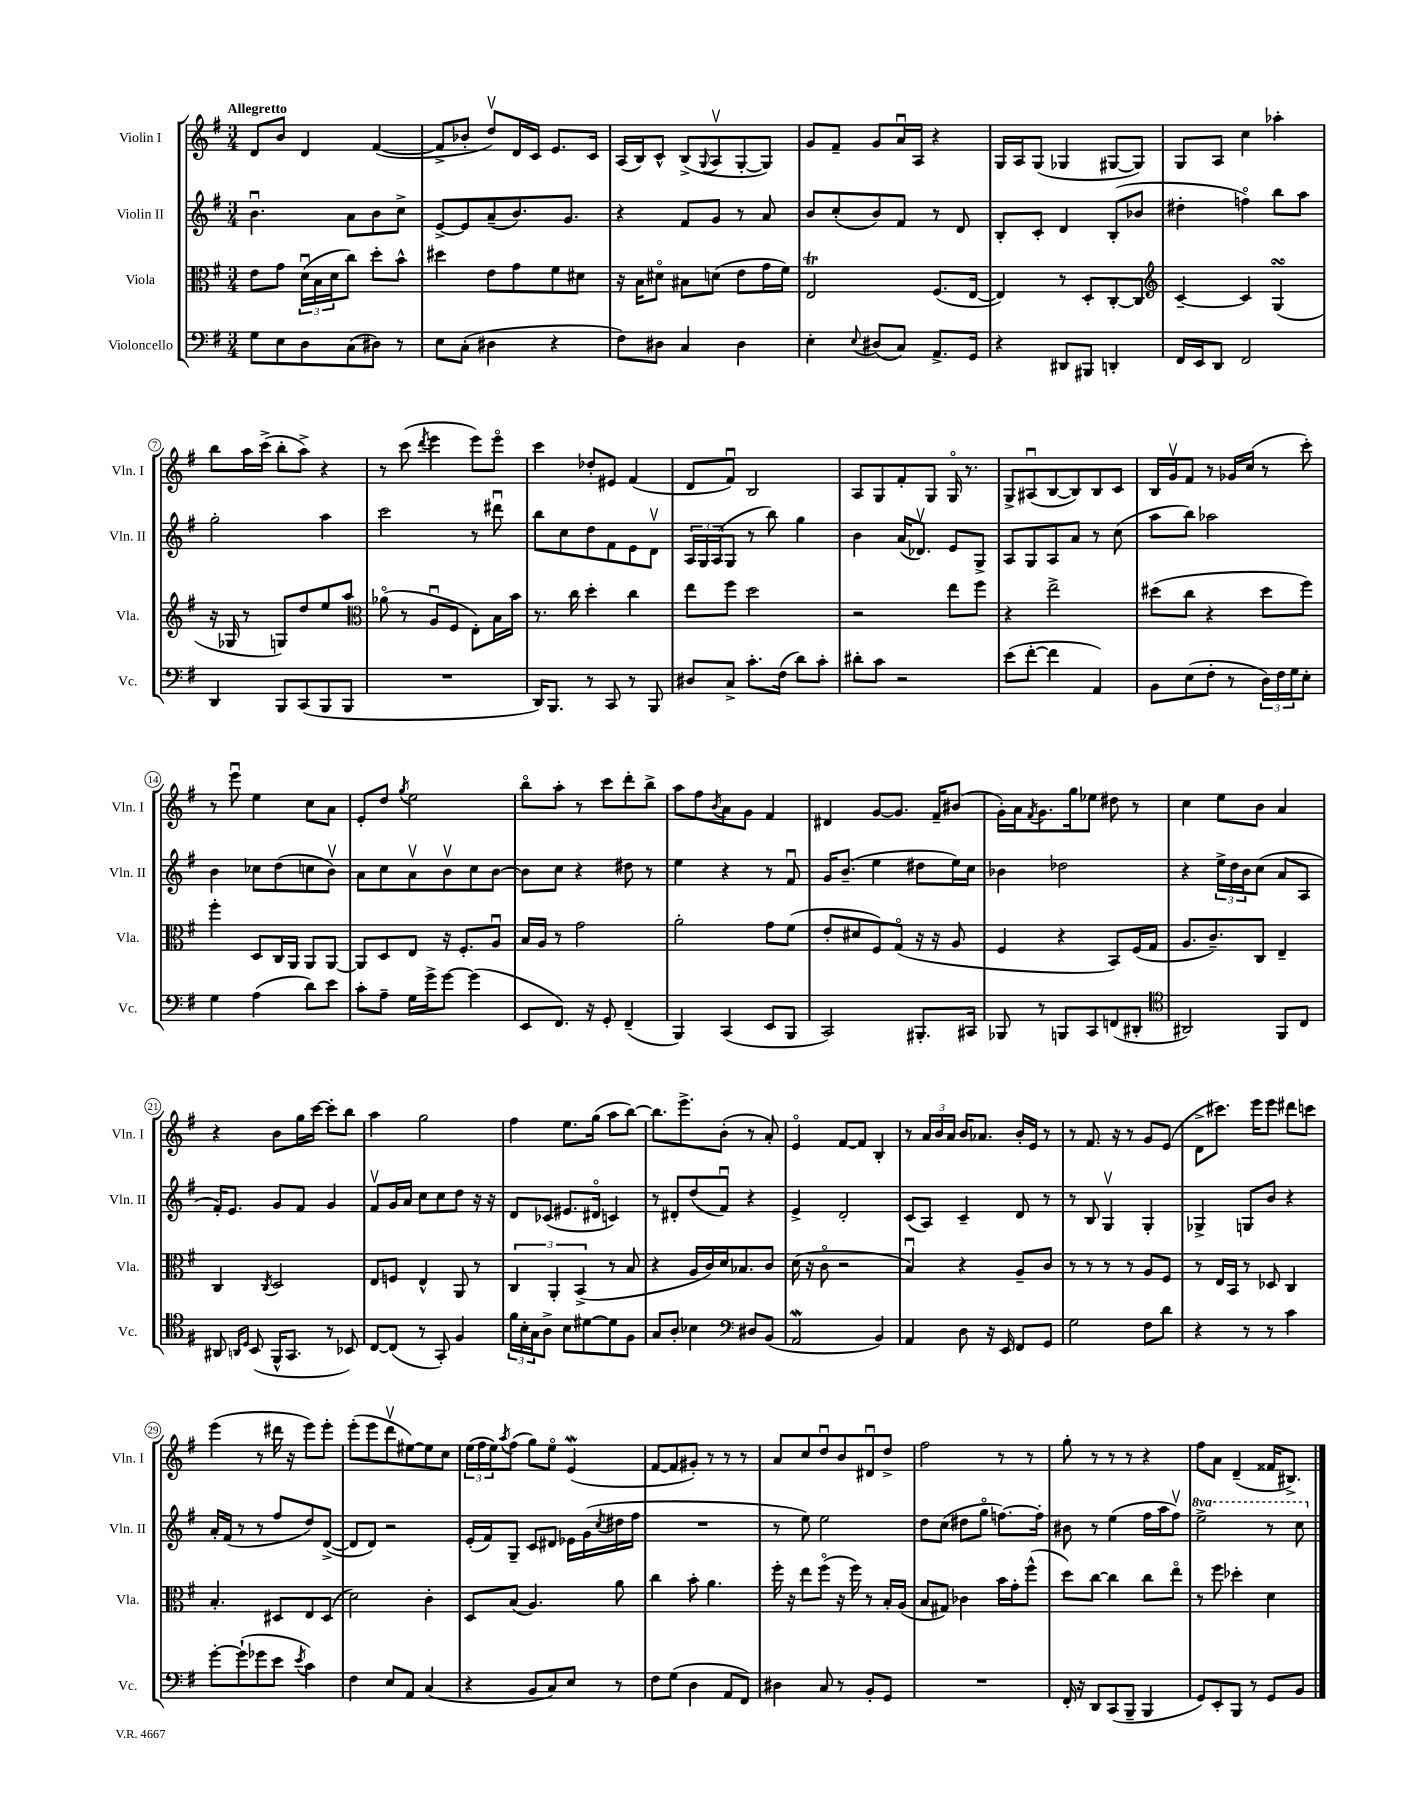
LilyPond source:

<<
\new StaffGroup <<
\new Staff = "s0" \with { instrumentName = "Violin I" shortInstrumentName = "Vln. I" } {
    \clef treble \key g \major \numericTimeSignature \time 3/4 \tempo "Allegretto"
    d'8 b'8 d'4 fis'4~( |
    fis'8-> bes'8-. d''8\upbow) d'16 c'16 e'8. c'16 |
    a16( b16) c'8-^ b8->( \appoggiatura { g8 } a8\upbow g8~-. g8) |
    g'8 fis'8-- g'8 a'16\downbow a16 r4 |
    g16 a16 g8( ges4 gis8~ gis8) |
    g8 a8 c''4 aes''4-. |
    b''8 a''16 c'''16->( b''8-. a''8->) r4 |
    r8 c'''8( \acciaccatura { d'''8 } e'''4 e'''8) e'''8\flageolet |
    c'''4 des''8-. eis'8 fis'4( |
    d'8 fis'8\downbow) b2 |
    a8 g8 fis'8-. g8 g16\flageolet r8. |
    g8-> ais8\downbow( b8~ b8) b8 c'8 |
    b16 g'16\upbow fis'8 r8 ges'16 c''16( r8 c'''8-.) |
    r8 e'''8\downbow e''4 c''8 a'8 |
    e'8-. d''8 \acciaccatura { g''8 } e''2 |
    b''8\flageolet a''8-. r8 c'''8 d'''8-. b''8-> |
    a''8 fis''8 \acciaccatura { b'8 } a'8 g'8 fis'4 |
    dis'4 g'8~ g'8. fis'16-- bis'8( |
    g'16-.) a'16 \acciaccatura { fis'8 } g'8. g''16 ees''8 dis''8 r8 |
    c''4 e''8 b'8 a'4 |
    r4 b'8 g''16 c'''16~ c'''8-. b''8 |
    a''4 g''2 |
    fis''4 e''8. g''16( a''8 b''8~) |
    b''8. e'''8.-> b'8-.( r8 a'8-.) |
    e'4\flageolet fis'8~ fis'8 b4-. |
    r8 \tuplet 3/2 { a'16 b'16 a'16 } b'16 aes'8. b'16-. e'16 r8 |
    r8 fis'8. r16 r8 g'8 e'8( |
    d'8-> cis'''8.) e'''16 e'''8 dis'''8 c'''8 |
    e'''4( r8 dis'''16 r16 e'''8) e'''8-. |
    e'''8-.( e'''8 d'''8\upbow eis''8~) eis''8 c''8 |
    \tuplet 3/2 { e''16( fis''16 e''16) } \acciaccatura { a''8 } fis''8( g''8) e''8\flageolet e'4\mordent( |
    fis'8~ fis'8 gis'8-.) r8 r8 r8 |
    a'8 c''8 d''8\downbow b'8 dis'8\downbow d''8-> |
    fis''2 r8 r8 |
    g''8-. r8 r8 r8 r4 |
    fis''8 a'8 d'4--( fisis'16 bis8.->) \bar "|." |
}
\new Staff = "s1" \with { instrumentName = "Violin II" shortInstrumentName = "Vln. II" } {
    \clef treble \key g \major \numericTimeSignature \time 3/4 \set Staff.ottavationMarkups = #ottavation-simple-ordinals
    b'4.\downbow a'8 b'8 c''8-> |
    e'8~-> e'8 a'8--( b'8.) g'8. |
    r4 fis'8 g'8 r8 a'8 |
    b'8 c''8-.( b'8) fis'8 r8 d'8 |
    b8-. c'8-. d'4 b8-.( bes'8 |
    dis''4-. f''4\flageolet) b''8 a''8 |
    g''2-. a''4 |
    c'''2 r8 dis'''8\downbow |
    b''8 c''8 d''8 fis'8 e'8 d'8\upbow |
    \tuplet 3/2 { a16 g16 a16( } g8 r8 b''8) g''4 |
    b'4 a'16( des'8.\upbow) e'8 g8-> |
    a8 g8 a8 a'8 r8 c''8( |
    a''8 b''8) aes''2 |
    b'4 ces''8 d''8( c''8 b'8\upbow) |
    a'8 c''8 a'8\upbow b'8\upbow c''8 b'8~ |
    b'8 c''8 r4 dis''8 r8 |
    e''4 r4 r8 fis'8\downbow |
    g'16 b'8.--( e''4 dis''8 e''16) c''16 |
    bes'4 des''2 |
    r4 \tuplet 3/2 { e''16-> d''16 b'16 } c''8( a'8 a8 |
    fis'16-.) e'8. g'8 fis'8 g'4 |
    fis'8\upbow g'16 a'16 c''8 c''8 d''8 r16 r16 |
    d'8 ces'8( eis'8. dis'16\flageolet c'4) |
    r8 dis'8-. d''8( fis'8\downbow) r4 |
    e'4-> d'2-. |
    c'8( a8) c'4-- d'8 r8 |
    r8 b8 g4\upbow g4-. |
    ges4-> g8 b'8 r4 |
    a'16-. fis'16( r8 r8 fis''8 d''8) d'8~->( |
    d'8 d'8) r2 |
    e'16-.( fis'16) g8-- c'8 dis'8 ees'16 g'16( \acciaccatura { c''8 } dis''16 fis''16 |
    R2. |
    r8 e''8) e''2 |
    d''8 c''8( dis''8 g''8\flageolet f''8.~) f''16-. |
    bis'8 r8 e''4( fis''16 a''16 fis''8\upbow) |
    \ottava #1 e'''2-> r8 c'''8 \ottava #0 \bar "|." |
}
\new Staff = "s2" \with { instrumentName = "Viola" shortInstrumentName = "Vla." } {
    \clef alto \key g \major \numericTimeSignature \time 3/4
    e'8 g'8 \tuplet 3/2 { d'16\downbow( b16 d'16 } c''8) d''8-. b'8-^ |
    dis''4 e'8 g'8 fis'8 dis'8 |
    r16 b16 dis'8\flageolet bis8 d'8( e'8 g'16 fis'16) |
    e2\trill fis8.( e16~ |
    e4) r8 d8-. c8~-. c8 |
    \clef treble c'4~-- c'4 g4\turn( |
    r16 ges16 r8 g8) d''8 e''8 a''8 |
    \clef alto aes'8\flageolet( r8 a8\downbow fis8 e8-.) b16 b'16 |
    r8. c''16 d''4-. c''4 |
    e''8 fis''8 d''2 |
    r2 e''8 fis''8 |
    r4 e''2-> |
    dis''8( c''8 r4 dis''8 fis''8) |
    fis''4-. d8 c16 a,16 a,8 a,8~ |
    a,8 d8 e8 r16 fis8.-. a8\downbow |
    b16 a16 r8 g'2 |
    a'2-. g'8 fis'8( |
    e'8-. dis'8 fis8) g8\flageolet( r16 r16 a8 |
    fis4 r4 b,8) fis16( g16 |
    a8. c'8.--) c8 e4-- |
    c4 \acciaccatura { c8 } d2 |
    e8 f8 e4-^ a,8 r8 |
    \tuplet 3/2 { c4 a,4-. b,4->( } r8 b8 |
    r4 a16 c'16) d'16 bes8. c'8 |
    d'16( r16 c'8\flageolet r2 |
    b4\downbow) r4 a8-- c'8 |
    r8 r8 r8 r8 a8 fis8 |
    r8 e16 b,16 r8 des8 c4 |
    b4.-. dis8 e8 dis8( |
    d'2) c'4-. |
    d8 b8( a4.) a'8 |
    c''4 b'8-. a'4. |
    fis''16-. r16 e''8 fis''8\flageolet( r16 fis''16) r8 b16-. a16( |
    b8 gis8) ces'4 b'16 g'16-. fis''8-^( |
    d''8) c''8~ c''4 c''8 e''8\flageolet |
    r8 fis''8 des''4-. d'4 \bar "|." |
}
\new Staff = "s3" \with { instrumentName = "Violoncello" shortInstrumentName = "Vc." } {
    \clef bass \key g \major \numericTimeSignature \time 3/4
    g8 e8 d8 c8( dis8) r8 |
    e8 c8-.( dis4 r4 |
    fis8) dis8 c4 dis4 |
    e4-. \appoggiatura { e8 } dis8( c8) a,8.-> g,16 |
    r4 dis,8 bis,,8 d,4-. |
    fis,16 e,16 d,8 fis,2 |
    d,4 b,,8 c,8( b,,8 b,,8 |
    R2. |
    d,16) b,,8. r8 c,8 r8 b,,8 |
    dis8 c8-> c'8.-. fis16( d'8) c'8-. |
    dis'8-. c'8 r2 |
    e'8( fis'8~-. fis'4 a,4) |
    b,8 e8( fis8-. r8 \tuplet 3/2 { d16) fis16 g16 } e8-. |
    g4 a4( d'8) e'8 |
    c'8-. a8-- g16 g'16-> g'8~ g'4( |
    e,8 fis,8.) r16 g,8-. fis,4--( |
    b,,4) c,4( e,8 b,,8 |
    c,2) bis,,8.-. cis,16 |
    bes,,8 r8 b,,8 c,8 f,8( dis,8-. |
    \clef tenor ais,2) fis,8 c8 |
    ais,8 \grace { a,16 d16 } b,8( fis,16-^ g,8. r8 bes,8) |
    c8~ c8( r8 g,8-.) fis4 |
    \tuplet 3/2 { fis'16 b16-. g16 } a8-> b8 dis'8~ dis'8 fis8 |
    g8 a8-. bes4 \clef bass dis8 b,8( |
    a,2\mordent b,4) |
    a,4 d8 r16 e,16 fis,8 g,8 |
    g2 fis8 d'8 |
    r4 r8 r8 c'4 |
    g'8~-. g'8-!( ges'8 e'8 \acciaccatura { e'8 } c'4) |
    fis4 e8 a,8 c4( |
    r4 b,8 c8) e8 r8 |
    fis8 g8( d4 a,8 fis,8) |
    dis4 c8 r8 b,8-. g,8 |
    R2. |
    fis,16-. r16 d,8 c,8( b,,8-- b,,4 |
    g,8) e,8-. b,,8 r8 g,8 b,8 \bar "|." |
}
>>
>>
\layout { \context { \Score \override BarNumber.stencil = #(make-stencil-circler 0.1 0.3 ly:text-interface::print) } }
